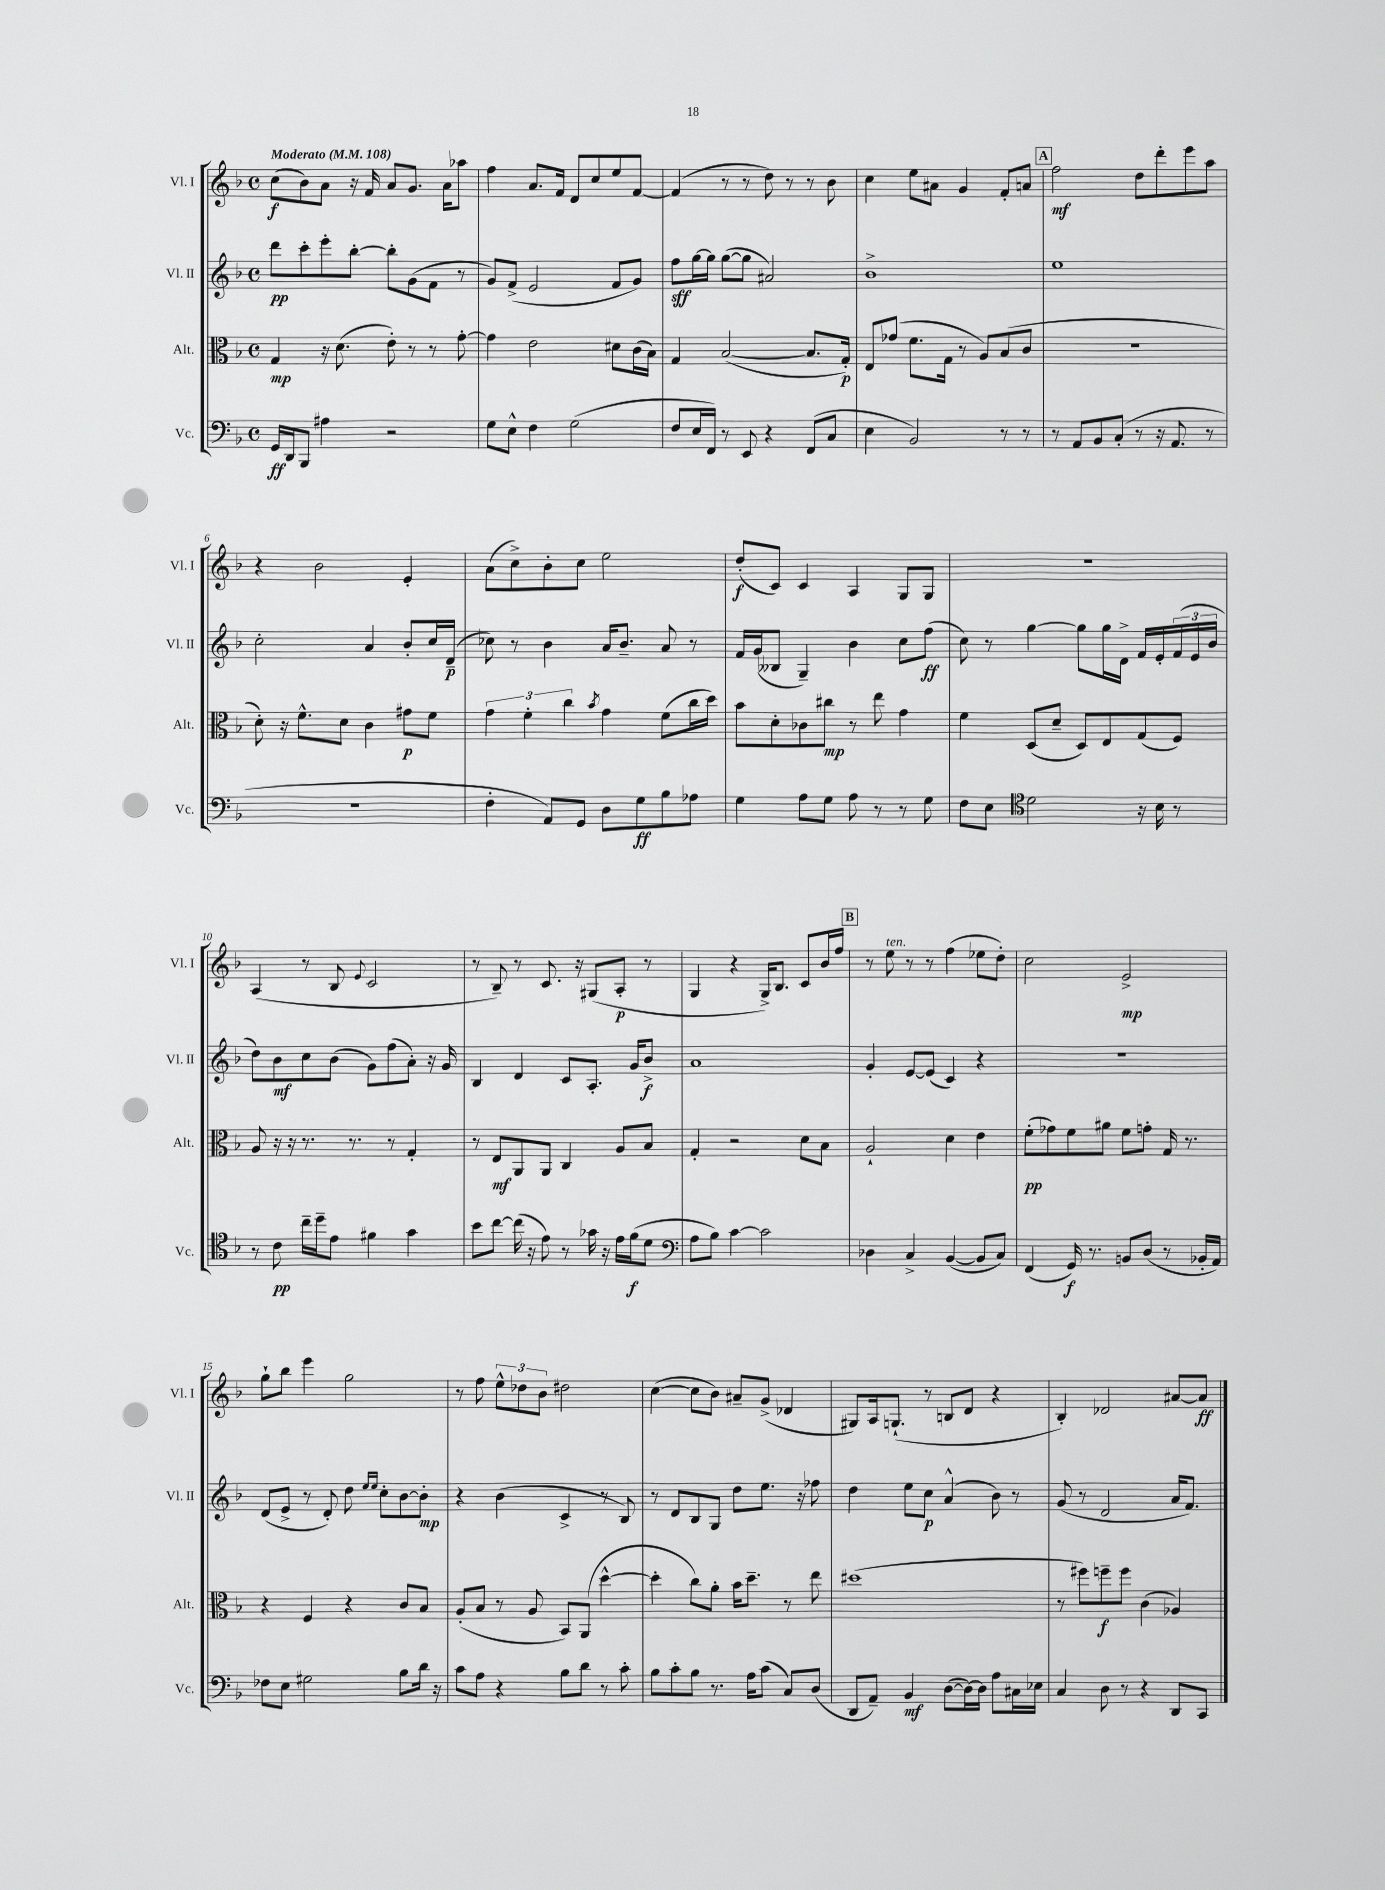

**kern	**kern	**kern	**kern
*staff4	*staff3	*staff2	*staff1
*clefF4	*clefC3	*clefG2	*clefG2
*k[b-]	*k[b-]	*k[b-]	*k[b-]
*M4/4	*M4/4	*M4/4	*M4/4
*met(c)	*met(c)	*met(c)	*met(c)
*MM108	*MM108	*MM108	*MM108
16GG	4G	8ddd	(8cc
16DD	.	.	.
8BBB-	.	8ccc'	8b-)
4A#	16r	8eee'	8a
.	(8.d	.	.
.	.	[8bb-'	16r
.	.	.	16f
2r	8e')	8bb-']	8a
.	8r	(8g	8.g
.	8r	8f	.
.	.	.	16a
.	[8g'	8r	8aa-
=	=	=	=
8G	4g]	8g)	4ff
8E^^	.	(8f^	.
4F	2e	2e	8.a
.	.	.	16f
(2G	.	.	8d
.	.	.	8cc
.	8d#	8f	8ee
.	(16c	8g)	[8f
.	16B-)	.	.
=	=	=	=
8F	4G	8ff	(4f]
16E	.	[16gg	.
16FF)	.	16gg]	.
8r	([2B-	([8gg	8r
8EE	.	8gg]	8r
4r	.	2a#)	8dd)
.	.	.	8r
(8FF	8.B-]	.	8r
8C	.	.	8b-
.	16G')	.	.
=	=	=	=
4E	8E	1b-^	4cc
.	(8g-	.	.
2BB-)	8.f	.	8ee
.	.	.	8a#
.	16G	.	.
.	8r	.	4g
.	8A)	.	.
8r	(8B-	.	8f'
8r	8c	.	8a
=	=	=	=
8r	1r	1ee	2ff
8AA	.	.	.
8BB-	.	.	.
(8C'	.	.	.
8r	.	.	8dd
16r	.	.	8ddd'
8.AA	.	.	.
.	.	.	8eee
8r	.	.	8aa
=	=	=	=
1r	8d')	2cc'	4r
.	16r	.	.
.	8.f^^	.	.
.	.	.	2b-
.	8d	.	.
.	4c	4a	.
.	8g#	8b-'	4e'
.	8f	16cc	.
.	.	(16d~	.
=	=	=	=
4F'	6g	8cc-)	(8a
.	.	8r	8cc^)
.	6f'	.	.
8AA)	.	4b-	8b-'
.	6cc	.	.
8GG	.	.	8cc
.	8qb-	.	.
8D	4g	16a	2ee
.	.	8.b-~	.
8G	.	.	.
8B-	(8f	8a	.
8A-	16cc	8r	.
.	16dd)	.	.
=	=	=	=
4G	8b-	16f	(8dd'
.	.	(16g	.
.	8d'	8B--	8c)
8A	8c-	4G~)	4c
8G	8cc#	.	.
8A	8r	4b-	4A
8r	8ee	.	.
8r	4g	8cc	8G
8G	.	(8ff	8G
=	=	=	=
8F	4f	8cc)	1r
8E	.	8r	.
*clefC4	*	*	*
2d	(8D	[4gg	.
.	8d~	.	.
.	8D)	8gg]	.
.	8E	16gg	.
.	.	16d^	.
16r	(8G	16f	.
16B-	.	16e'	.
8r	8F)	(24f	.
.	.	24e	.
.	.	24b-	.
=	=	=	=
8r	8A	8dd)	(4A
8c	16r	8b-	.
.	16r	.	.
16cc~	8.r	8cc	8r
16dd~	.	.	.
8e	.	(8b-	8B-
.	8.r	.	.
.	.	.	8qqe
4f#	.	8g)	2c
.	8r	(8ff	.
4g	4G'	8a')	.
.	.	16r	.
.	.	16g	.
=	=	=	=
8b-	8r	4B-	8r
[8cc	8E	.	8B-~)
(16cc]	8AA	4d	8r
16r	.	.	.
8e)	8AA	.	8.c
8r	4C	8c	.
.	.	.	16r
16g-	.	8.A'	(8G#
16r	.	.	.
16e	8A	.	8A'
(16f	.	16g	.
8d	8B-	8b-^	8r
=	=	=	=
*clefF4	*	*	*
8A	4G'	1a	4G
8B-)	.	.	.
[4c	2r	.	4r
2c]	.	.	16G^)
.	.	.	8.B-
.	8d	.	8c
.	8B-	.	16b-
.	.	.	16ff
=	=	=	=
4D-	2A`	4g'	8r
.	.	.	8ee
4C^	.	[8e	8r
.	.	(8e]	8r
([4BB-	4d	4c)	(4ff
8BB-]	4e	4r	8ee-
8C)	.	.	8dd')
=	=	=	=
(4FF	(8f'	1r	2cc
.	8g-)	.	.
16GG)	8f	.	.
8.r	.	.	.
.	8a#	.	.
8BB	8f	.	2e^
(8D	8g'	.	.
8r	16G	.	.
.	8.r	.	.
16BB-'	.	.	.
16AA)	.	.	.
=	=	=	=
8F-	4r	(8d	8gg`
8E	.	8e^	8bb-
2G#	4F	8r	4eee
.	.	8d')	.
.	4r	8dd	2gg
.	.	16qqee	.
.	.	16qqee	.
.	.	8cc'	.
8B-	8c	[8b-	.
16d	8B-	8b-']	.
16r	.	.	.
=	=	=	=
8c	(8A'	4r	8r
8A	8B-	.	8ff
4r	8r	(4b-	12ee^^
.	.	.	12dd-
.	8A	.	.
.	.	.	12b-
8B-	8BB-)	4c^	2dd#
8d	(8AA	.	.
8r	[4dd^^	8r	.
8c'	.	8B-)	.
=	=	=	=
8B-	4dd']	8r	([4cc
8c'	.	8d	.
8B-	8cc)	8B-	8cc]
8.r	8a'	8G	8b-)
.	16b-	8dd	8a#~
16A	8.dd~	.	.
(8c	.	8.ee	(8g^
8C)	8r	.	4d-
.	.	16r	.
(8D	8ee	8ff-	.
=	=	=	=
8DD	(1dd#	4dd	8G#)
8AA~)	.	.	16A
.	.	.	(8.G`
4BB-	.	8ee	.
.	.	8cc	8r
([8D	.	(4a^^	8B
16D_)	.	.	8d
16D]	.	.	.
8A	.	8b-)	4r
16C#	.	8r	.
16E-	.	.	.
=	=	=	=
4C	8r	(8g	4B-')
.	8ff#)	8r	.
8D	8ff~	2d	2d-
8r	8ff	.	.
4r	(4c	.	.
8DD	4A-)	16a	[8a#
.	.	8.f)	.
8CC	.	.	8a#]
==	==	==	==
*-	*-	*-	*-
